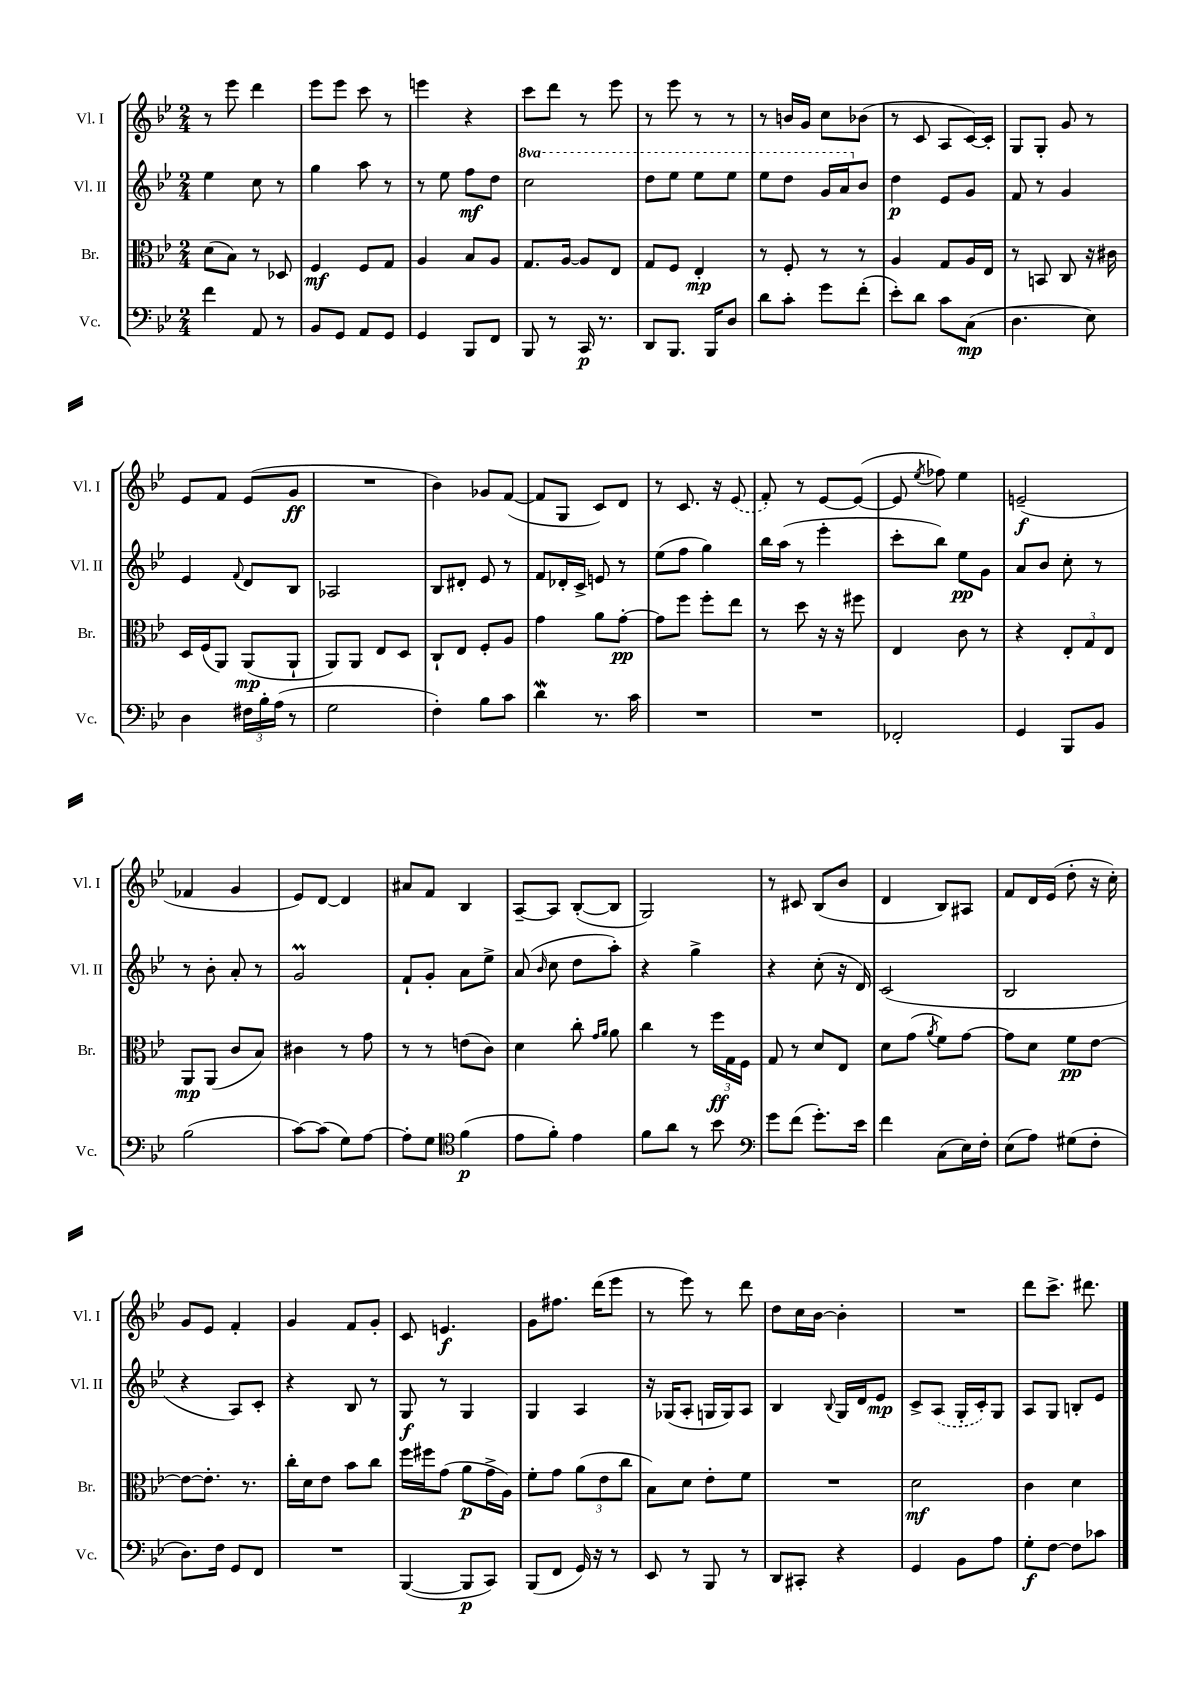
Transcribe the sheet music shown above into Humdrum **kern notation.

**kern	**dynam	**kern	**dynam	**kern	**dynam	**kern	**dynam
*part4	*part4	*part3	*part3	*part2	*part2	*part1	*part1
*staff4	*staff4	*staff3	*staff3	*staff2	*staff2	*staff1	*staff1
*I"Vc.	*	*I"Br.	*	*I"Vl. II	*	*I"Vl. I	*
*I'Vc.	*	*I'Br.	*	*I'Vl. II	*	*I'Vl. I	*
*clefF4	*	*clefC3	*	*clefG2	*	*clefG2	*
*k[b-e-]	*	*k[b-e-]	*	*k[b-e-]	*	*k[b-e-]	*
*M2/4	*	*M2/4	*	*M2/4	*	*M2/4	*
=95	=95	=95	=95	=95	=95	=95	=95
4f\	.	(8d\L	.	4ee-\	.	8r	.
.	.	8B-\J)	.	.	.	8eee-\	.
8AA/	.	8r	.	8cc\	.	4ddd\	.
8r	.	8D-X/	.	8r	.	.	.
=96	=96	=96	=96	=96	=96	=96	=96
8BB-/L	.	4F/	mf	4gg\	.	8eee-\L	.
8GG/J	.	.	.	.	.	8eee-\J	.
8AA/L	.	8F/L	.	8aa\	.	8ccc\	.
8GG/J	.	8G/J	.	8r	.	8r	.
=97	=97	=97	=97	=97	=97	=97	=97
4GG/	.	4A/	.	8r	.	4eeen\	.
.	.	.	.	8ee-\	.	.	.
8BBB-/L	.	8B-/L	.	8ff\L	mf	4r	.
8FF/J	.	8A/J	.	8dd\J	.	.	.
=98	=98	=98	=98	=98	=98	=98	=98
*	*	*	*	*8va	*	*	*
8BBB-/	.	8.G/L	.	2ccc\	.	8ccc\L	.
8r	.	.	.	.	.	8ddd\J	.
.	.	[16A/Jk	.	.	.	.	.
16CC/	p	8A/L]	.	.	.	8r	.
8.r	.	.	.	.	.	.	.
.	.	8E-/J	.	.	.	8eee-\	.
=99	=99	=99	=99	=99	=99	=99	=99
8DD/L	.	8G/L	.	8ddd\L	.	8r	.
8.BBB-/J	.	8F/J	.	8eee-\J	.	8eee-\	.
.	.	4E-'/	mp	8eee-\L	.	8r	.
16BBB-/KL	.	.	.	.	.	.	.
8D/J	.	.	.	8eee-\J	.	8r	.
=100	=100	=100	=100	=100	=100	=100	=100
8d\L	.	8r	.	8eee-\L	.	8r	.
8c'\J	.	8F'/	.	8ddd\J	.	16bn/LL	.
.	.	.	.	.	.	16g/JJ	.
8g\L	.	8r	.	16gg/LL	.	8cc\L	.
.	.	.	.	16aa/J	.	.	.
*	*	*	*	*X8va	*	*	*
(8f'\J	.	8r	.	8b-/J	.	(8b-X\J	.
=101	=101	=101	=101	=101	=101	=101	=101
8e-'\L)	.	4A/	.	4dd\	p	8r	.
8d\J	.	.	.	.	.	8c/	.
8c\L	.	8G/L	.	8e-/L	.	8A/L	.
(8C\J	mp	16A/L	.	8g/J	.	[16c/L)	.
.	.	16E-/JJ	.	.	.	16c'/JJ]	.
=102	=102	=102	=102	=102	=102	=102	=102
4.D\	.	8r	.	8f/	.	8G/L	.
.	.	8BBn/	.	8r	.	8G'/J	.
.	.	8C/	.	4g/	.	8g/	.
8E-\)	.	16r	.	.	.	8r	.
.	.	16c#X\	.	.	.	.	.
!!LO:LB:g=z
=103	=103	=103	=103	=103	=103	=103	=103
4D\	.	16D/LL	.	4e-/	.	8e-/L	.
.	.	(16F/J	.	.	.	.	.
.	.	8AA/J)	.	.	.	8f/J	.
.	.	.	.	8qqf/	.	.	.
24F#X\LL	.	(8AA/L	mp	8d/L	.	(8e-/L	.
24B-'\	.	.	.	.	.	.	.
(24A\JJ	.	.	.	.	.	.	.
8r	.	8AA`/J	.	8B-/J	.	8g/J	ff
=104	=104	=104	=104	=104	=104	=104	=104
2G\	.	8AA/L)	.	2A-X/	.	2r	.
.	.	8AA/J	.	.	.	.	.
.	.	8E-/L	.	.	.	.	.
.	.	8D/J	.	.	.	.	.
=105	=105	=105	=105	=105	=105	=105	=105
4F'\)	.	8C`/L	.	8B-/L	.	4b-\)	.
.	.	8E-/J	.	8d#X'/J	.	.	.
8B-\L	.	8F'/L	.	8e-/	.	8g-X/L	.
8c\J	.	8A/J	.	8r	.	([8f/J	.
=106	=106	=106	=106	=106	=106	=106	=106
4dW\	.	4g\	.	8f/L	.	8f/L]	.
.	.	.	.	16d-X'/L	.	8G/J	.
.	.	.	.	16c^/JJ	.	.	.
8.r	.	8a\L	.	8en/	.	8c/L)	.
.	.	[8g'\J	pp	8r	.	8d/J	.
16c\	.	.	.	.	.	.	.
=107	=107	=107	=107	=107	=107	=107	=107
2r	.	8g\L]	.	(8ee-\L	.	8r	.
.	.	8ff\J	.	8ff\J	.	8.c/	.
.	.	8ff'\L	.	4gg\)	.	.	.
.	.	.	.	.	.	16r	.
.	.	8ee-\J	.	.	.	(8e-/	.
=108	=108	=108	=108	=108	=108	=108	=108
2r	.	8r	.	16bb-\LL	.	8f'/)	.
.	.	.	.	(16aa\JJ	.	.	.
.	.	8dd\	.	8r	.	8r	.
.	.	16r	.	4eee-'\	.	[8e-/L	.
.	.	16r	.	.	.	.	.
.	.	8ff#X\	.	.	.	(8e-/J_	.
=109	=109	=109	=109	=109	=109	=109	=109
2FF-X'/	.	4E-/	.	8ccc'\L	.	8e-/]	.
.	.	.	.	.	.	8qee-/	.
.	.	.	.	8bb-\J)	.	8ff-X\)	.
.	.	8c\	.	8ee-\L	pp	4ee-\	.
.	.	8r	.	8g\J	.	.	.
=110	=110	=110	=110	=110	=110	=110	=110
4GG/	.	4r	.	8a/L	.	(2en~/	f
.	.	.	.	8b-/J	.	.	.
8BBB-/L	.	12E-'/L	.	8cc'\	.	.	.
.	.	12G/	.	.	.	.	.
8BB-/J	.	.	.	8r	.	.	.
.	.	12E-/J	.	.	.	.	.
!!LO:LB:g=z
=111	=111	=111	=111	=111	=111	=111	=111
(2B-\	.	8AA/L	mp	8r	.	4f-X/	.
.	.	(8AA/J	.	8b-'\	.	.	.
.	.	8c/L	.	8a'/	.	4g/	.
.	.	8B-/J)	.	8r	.	.	.
=112	=112	=112	=112	=112	=112	=112	=112
[8c\L)	.	4c#X\	.	2gM/	.	8e-/L)	.
(8c\J]	.	.	.	.	.	[8d/J	.
8G\L)	.	8r	.	.	.	4d/]	.
[8A\J	.	8g\	.	.	.	.	.
=113	=113	=113	=113	=113	=113	=113	=113
8A'\L]	.	8r	.	8f`/L	.	8a#X/L	.
8G\J	.	8r	.	8g'/J	.	8f/J	.
*clefC4	*	*	*	*	*	*	*
(4f\	p	(8en\L	.	8a\L	.	4B-/	.
.	.	8c\J)	.	8ee-^\J	.	.	.
=114	=114	=114	=114	=114	=114	=114	=114
8e-\L	.	4d\	.	(8a/	.	[8A~/L	.
.	.	.	.	16qqb-/	.	.	.
8f'\J)	.	.	.	8cc\	.	8A/J]	.
4e-\	.	8cc'\	.	8dd\L	.	([8B-'/L	.
.	.	16qqg/LL	.	.	.	.	.
.	.	16qqa/JJ	.	.	.	.	.
.	.	8a\	.	8aa'\J)	.	8B-/J]	.
=115	=115	=115	=115	=115	=115	=115	=115
8f\L	.	4cc\	.	4r	.	2G/)	.
8a\J	.	.	.	.	.	.	.
8r	.	8r	.	4gg^\	.	.	.
8b-\	.	24ff\LL	ff	.	.	.	.
.	.	24G\	.	.	.	.	.
.	.	24F\JJ	.	.	.	.	.
=116	=116	=116	=116	=116	=116	=116	=116
*clefF4	*	*	*	*	*	*	*
8g\L	.	8G/	.	4r	.	8r	.
(8f\J	.	8r	.	.	.	8c#X/	.
8.g'\L)	.	8d/L	.	(8cc'\	.	(8B-/L	.
.	.	8E-/J	.	16r	.	8b-/J	.
16e-\Jk	.	.	.	16d/)	.	.	.
=117	=117	=117	=117	=117	=117	=117	=117
4f\	.	8d\L	.	(2c/	.	4d/	.
.	.	(8g\J	.	.	.	.	.
.	.	8qa/	.	.	.	.	.
(8C\L	.	8f\L)	.	.	.	8B-/L)	.
16E-\L)	.	[8g\J	.	.	.	8A#X/J	.
16F'\JJ	.	.	.	.	.	.	.
=118	=118	=118	=118	=118	=118	=118	=118
(8E-\L	.	8g\L]	.	2B-/	.	8f/L	.
8A\J)	.	8d\J	.	.	.	16d/L	.
.	.	.	.	.	.	(16e-/JJ	.
(8G#X\L	.	8f\L	pp	.	.	8dd'\	.
8F'\J	.	[8e-\J	.	.	.	16r	.
.	.	.	.	.	.	16cc'\)	.
!!LO:LB:g=z
=119	=119	=119	=119	=119	=119	=119	=119
8.D\L)	.	8e-\L_	.	4r	.	8g/L	.
.	.	8.e-'\J]	.	.	.	8e-/J	.
16F\Jk	.	.	.	.	.	.	.
8GG/L	.	.	.	8A/L)	.	4f'/	.
.	.	8.r	.	.	.	.	.
8FF/J	.	.	.	8c'/J	.	.	.
=120	=120	=120	=120	=120	=120	=120	=120
2r	.	16cc'\LL	.	4r	.	4g/	.
.	.	16d\J	.	.	.	.	.
.	.	8e-\J	.	.	.	.	.
.	.	8b-\L	.	8B-/	.	8f/L	.
.	.	8cc\J	.	8r	.	8g'/J	.
=121	=121	=121	=121	=121	=121	=121	=121
([4BBB-/	.	16ff\LL	.	8G/	f	8c/	.
.	.	16ff#X\J	.	.	.	.	.
.	.	(8g\J	.	8r	.	4.en/	f
8BBB-/L]	p	8a\L	p	4G/	.	.	.
8CC/J)	.	16g^\L	.	.	.	.	.
.	.	16A\JJ)	.	.	.	.	.
=122	=122	=122	=122	=122	=122	=122	=122
(8BBB-/L	.	8f'\L	.	4G/	.	8g\L	.
8FF/J	.	8g\J	.	.	.	8.ff#X\J	.
16GG/)	.	(12a\L	.	4A/	.	.	.
16r	.	.	.	.	.	(16ddd\KL	.
.	.	12e-\	.	.	.	.	.
8r	.	.	.	.	.	8eee-\J	.
.	.	12cc\J	.	.	.	.	.
=123	=123	=123	=123	=123	=123	=123	=123
8EE-/	.	8B-\L)	.	16r	.	8r	.
.	.	.	.	(16G-X/KL	.	.	.
8r	.	8d\J	.	8A'/J	.	8eee-\)	.
8BBB-/	.	8e-'\L	.	16Gn/LL	.	8r	.
.	.	.	.	16G/J)	.	.	.
8r	.	8f\J	.	8A/J	.	8ddd\	.
=124	=124	=124	=124	=124	=124	=124	=124
8DD/L	.	2r	.	4B-/	.	8dd\L	.
8CC#X'/J	.	.	.	.	.	16cc\L	.
.	.	.	.	.	.	[16b-\JJ	.
.	.	.	.	8qqB-/	.	.	.
4r	.	.	.	16G/LL	.	4b-'\]	.
.	.	.	.	16d/J	.	.	.
.	.	.	.	8e-/J	mp	.	.
=125	=125	=125	=125	=125	=125	=125	=125
4GG/	.	2d\	mf	8c^/L	.	2r	.
.	.	.	.	(8A/J	.	.	.
8BB-\L	.	.	.	16G'/LL	.	.	.
.	.	.	.	16c'/J)	.	.	.
8A\J	.	.	.	8G/J	.	.	.
=126	=126	=126	=126	=126	=126	=126	=126
8G'\L	f	4c\	.	8A/L	.	8ddd\L	.
[8F\J	.	.	.	8G/J	.	8.ccc^\J	.
8F\L]	.	4d\	.	8Bn'/L	.	.	.
.	.	.	.	.	.	8.ddd#X\	.
8c-X\J	.	.	.	8e-/J	.	.	.
==	==	==	==	==	==	==	==
*-	*-	*-	*-	*-	*-	*-	*-
